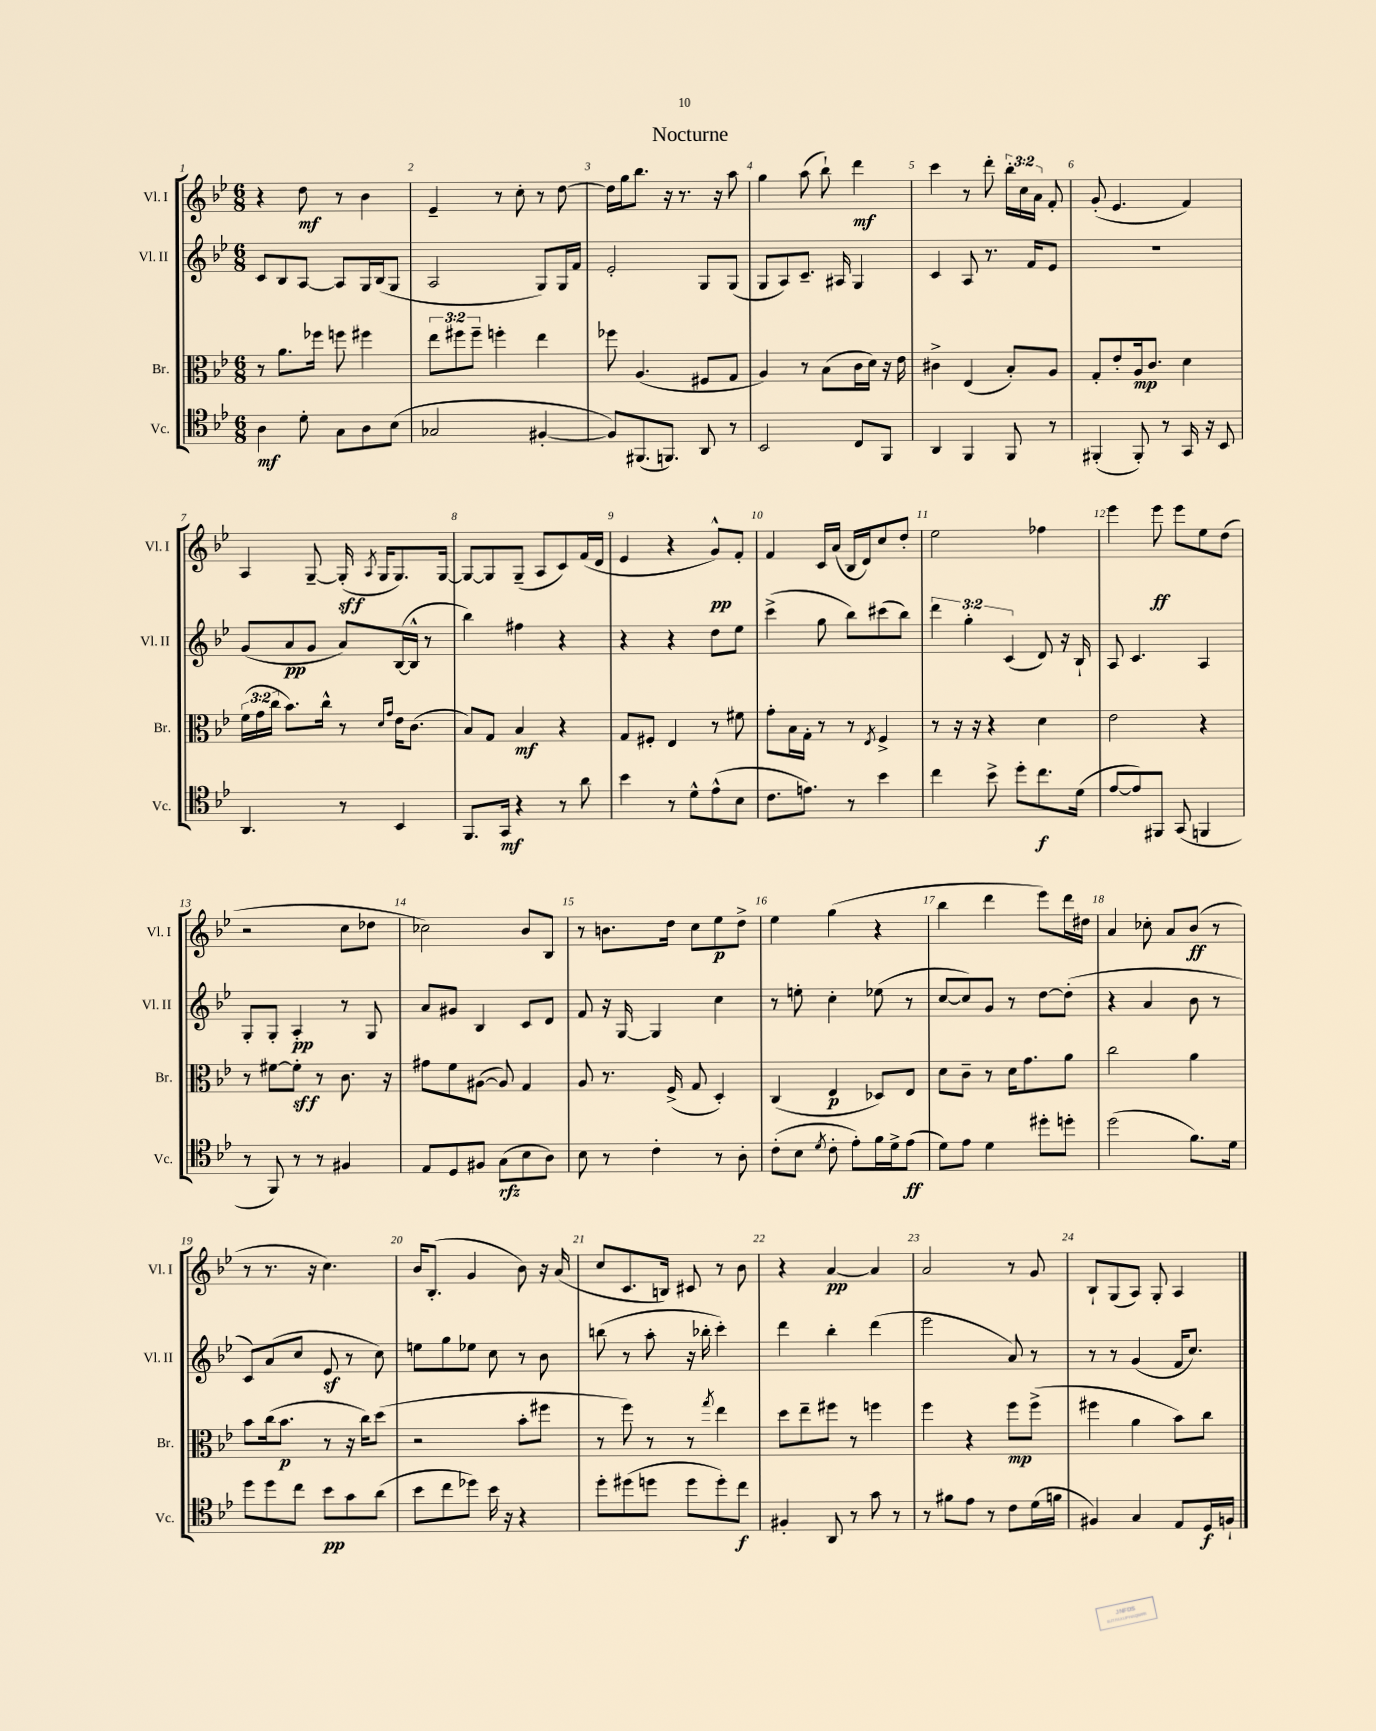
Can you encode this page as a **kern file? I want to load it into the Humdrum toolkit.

**kern	**kern	**kern	**kern
*staff4	*staff3	*staff2	*staff1
*clefC4	*clefC3	*clefG2	*clefG2
*k[b-e-]	*k[b-e-]	*k[b-e-]	*k[b-e-]
*M6/8	*M6/8	*M6/8	*M6/8
4A	8r	8c	4r
.	8.a	8B-	.
8d'	.	[8A	8dd
.	16ff-	.	.
8G	8ff	8A]	8r
8A	4ff#	16G	4b-
.	.	(16B-	.
(8B-	.	8G	.
=	=	=	=
2G-	12ee-	2A	4e-~
.	12ff#	.	.
.	12ff#~	.	.
.	4ff'	.	8r
.	.	.	8cc'
[4F#'	4ee-	8G)	8r
.	.	16G	[8dd
.	.	16f	.
=	=	=	=
8F#])	8ff-	2e-'	16dd]
.	.	.	16gg
(8.FF#	(4.A	.	8.bb-
8.FF)	.	.	16r
.	.	.	8.r
8AA	8F#	8G	.
.	.	.	16r
8r	8G	(8G	8aa
=	=	=	=
2BB-	4A)	8G	4gg
.	.	8A)	.
.	8r	8.c~	(8aa
.	(8B-	.	8bb-`)
.	.	16A#	.
8C	16c	4G	4ddd
.	16d)	.	.
8FF	16r	.	.
.	16e-	.	.
=	=	=	=
4AA	4c#^	4c	4ccc
4FF	(4E-	8A	8r
.	.	8.r	8ddd'
8FF	8B-')	.	24bb-'
.	.	.	24cc
.	.	16f	.
.	.	.	24a
8r	8A	8e-	8f'
=	=	=	=
(4FF#'	8G'	2.r	(8g'
.	8e-'	.	4.e-
8FF#')	16A	.	.
.	8.c	.	.
8r	.	.	.
16GG	4d	.	4f)
16r	.	.	.
8BB-	.	.	.
=	=	=	=
4.AA	(24f	(8g	4A
.	24g	.	.
.	24cc	.	.
.	8.b-)	8a	.
.	.	8g	[8G~
.	16cc^^	.	.
8r	8r	8a)	(16G']
.	.	.	8qA
.	.	.	16G
.	16qqd	.	.
.	16qqg	.	.
4BB-	16e-	([16B-	8.G)
.	(8.c	16B-^^]	.
.	.	8r	.
.	.	.	[16G
=	=	=	=
8.FF	8B-)	4bb-)	8G_
.	8G	.	8G]
16GG	.	.	.
4r	4B-	4ff#	(8G~
.	.	.	8A
8r	4r	4r	8c)
8a	.	.	(16f
.	.	.	16d
=	=	=	=
4b-	8G	4r	4e-
.	8F#'	.	.
8r	4E-	4r	4r
8d^^	.	.	.
(8e-^^	8r	8dd	8g^^)
8B-	8f#	8ee-	8f'
=	=	=	=
8.c	8g'	(4ccc^	4f
.	16B-	.	.
8.e)	16G'	.	.
.	8r	8gg	16c
.	.	.	(16a
8r	8r	8bb-)	16B-
.	.	.	16d)
.	8qE-	.	.
4b-	4F^	(8ccc#	8cc
.	.	8bb-)	8dd'
=	=	=	=
4cc	8r	6ddd	2ee-
.	16r	.	.
.	.	6gg'	.
.	16r	.	.
8b-^	4r	.	.
.	.	(6c	.
8dd'	.	.	.
8.cc	4d	8d)	4ff-
.	.	16r	.
(16d	.	16B-`	.
=	=	=	=
[8e-	2e-	8A	4eee-
8e-])	.	4.c	.
8FF#	.	.	8eee-
(8GG	.	.	8eee-
4FF	4r	4A	8ee-
.	.	.	(8dd
=	=	=	=
8r	8r	8G'	2r
8FF)	[8f#	8G'	.
8r	8f#']	4A'	.
8r	8r	.	.
4F#	8.c	8r	8cc
.	.	8G	8dd-
.	16r	.	.
=	=	=	=
8E-	8g#	8a	2cc-)
8D	8f	8g#	.
8F#	([8A#	4B-	.
(8G	8A#])	.	.
8B-	4G	8c	8b-
8A)	.	8d	8B-
=	=	=	=
8B-	8A	8f	8r
8r	8.r	16r	8.b
.	.	[16G	.
4c'	.	4G]	.
.	(16F^	.	16dd
.	8G	.	8cc
8r	4D')	4cc	8ee-
8A'	.	.	8dd^
=	=	=	=
(8c'	(4C	8r	4ee-
8B-	.	8ee'	.
8qd	.	.	.
8c'	4E-	4cc'	(4gg
8e-')	.	.	.
16f	8D-)	(8ee-	4r
16d^	.	.	.
(8e-	8E-	8r	.
=	=	=	=
8d)	8d	[8cc	4bb-
8e-	8c~	8cc])	.
4d	8r	8g	4ddd
.	16d	8r	.
.	8.g	.	.
8dd#'	.	[8dd	8eee-)
8dd'	8a	(8dd']	16ddd
.	.	.	16dd#
=	=	=	=
(2dd	2cc	4r	4a
.	.	4a	8cc-'
.	.	.	8a
8.f)	4a	8b-	(8b-
.	.	8r	8r
16d	.	.	.
=	=	=	=
8dd	8b-	8c)	8r
8dd	(16cc	(8a	8.r
.	8.b-	.	.
8cc	.	8cc	.
.	.	.	16r
8b-	8r	8e-	4.cc)
8g	16r	8r	.
.	16cc)	.	.
(8a	(8dd	8cc)	.
=	=	=	=
8b-	2r	8ee	16b-
.	.	.	(8.B-'
8cc	.	8gg	.
8dd-)	.	8ee-	4g
16b-	.	8cc	.
16r	.	.	.
4r	8b-'	8r	8b-)
.	8ff#	8b-	16r
.	.	.	(16a
=	=	=	=
8dd'	8r	(8bb	8cc
(8dd#	8ff)	8r	8.c
8dd	8r	8aa'	.
.	.	.	16B)
8dd	8r	16r	8c#
.	.	16bb-'	.
.	8qgg	.	.
8dd')	4ee-	4ccc')	8r
8cc	.	.	8b-
=	=	=	=
4F#'	8dd	4ddd	4r
.	8ee-~	.	.
8AA	8ff#	4bb-'	[4a
8r	8r	.	.
8g	4ff	(4ddd	4a]
8r	.	.	.
=	=	=	=
8r	4ff	2eee-	2a
8f#	.	.	.
8e-	4r	.	.
8r	.	.	.
8c	8ff	8a)	8r
(16d	(8ff^	8r	8g
16f	.	.	.
=	=	=	=
4F#)	4ff#	8r	8B-`
.	.	8r	(8G
4G	4a	(4g	8A)
.	.	.	8G'
8E-	8b-)	16f	4A
.	.	8.cc)	.
16D	8cc	.	.
16F`	.	.	.
==	==	==	==
*-	*-	*-	*-
